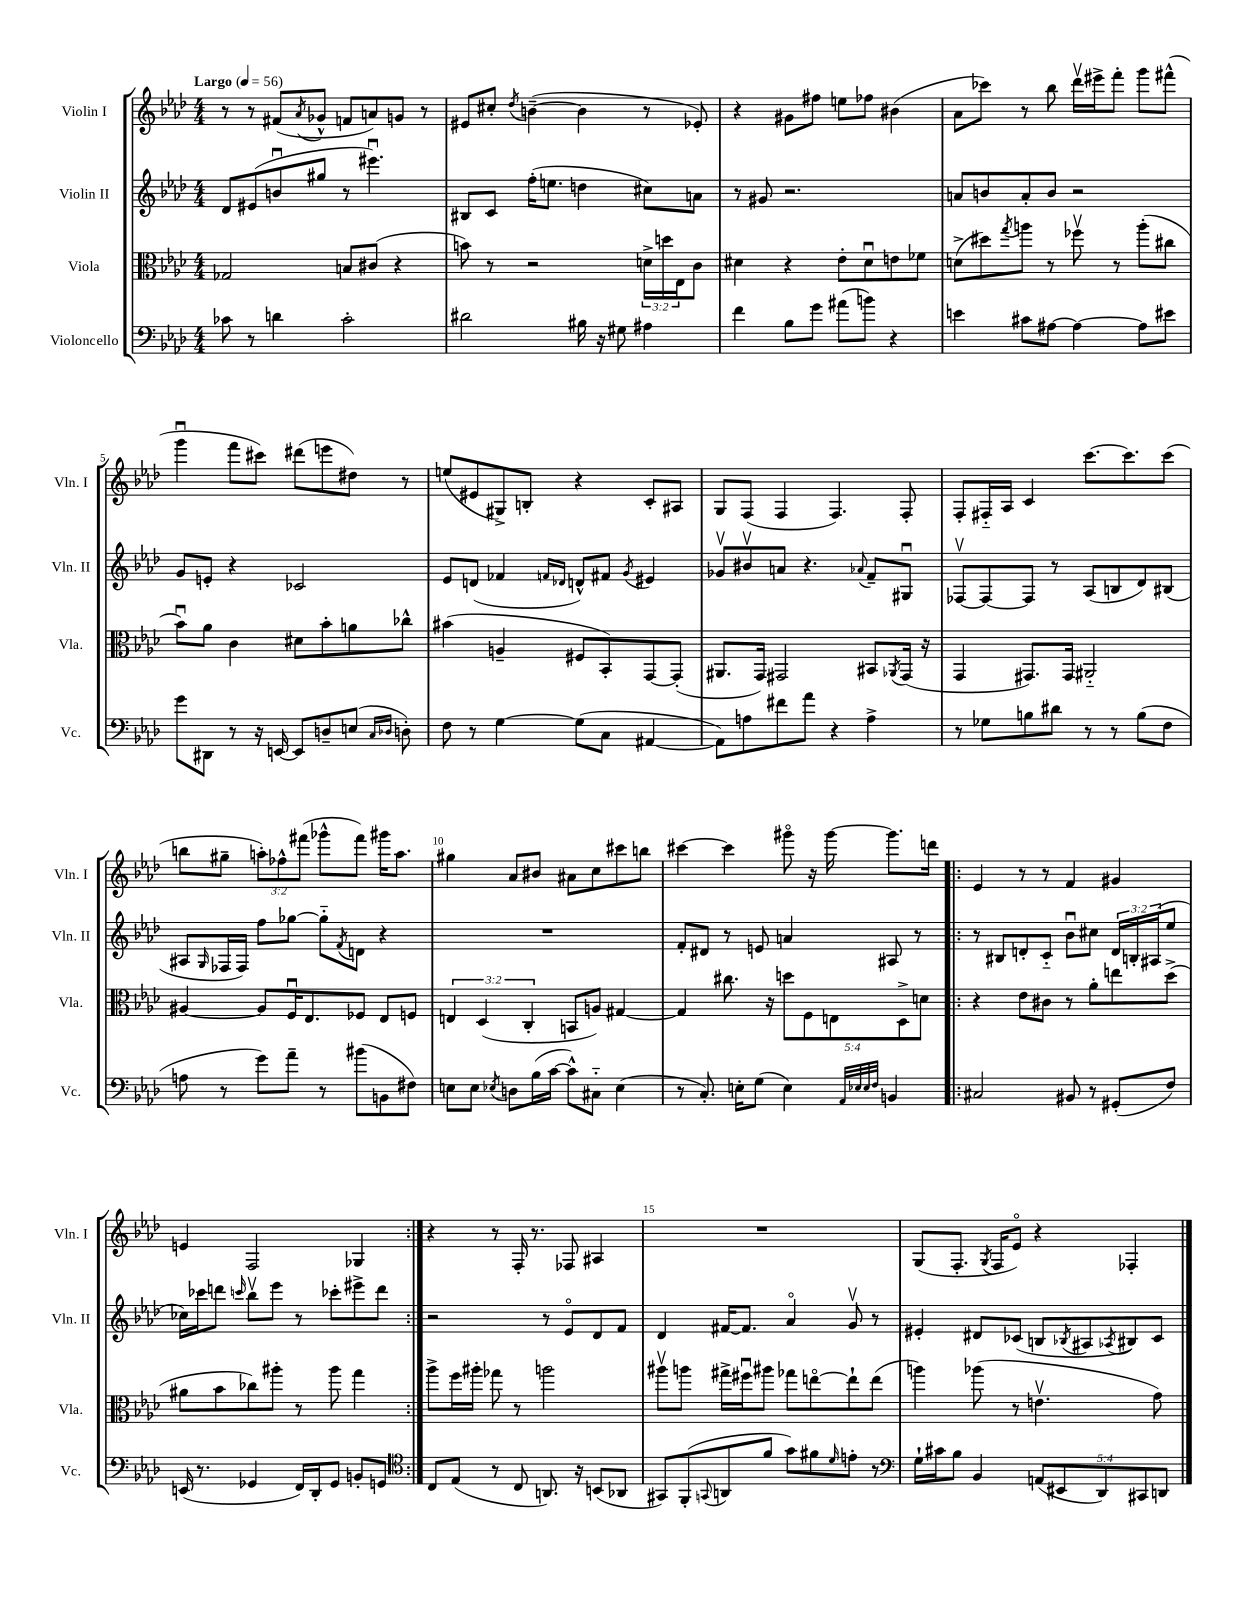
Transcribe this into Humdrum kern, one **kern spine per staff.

**kern	**kern	**kern	**kern
*staff4	*staff3	*staff2	*staff1
*clefF4	*clefC3	*clefG2	*clefG2
*k[b-e-a-d-]	*k[b-e-a-d-]	*k[b-e-a-d-]	*k[b-e-a-d-]
*M4/4	*M4/4	*M4/4	*M4/4
*MM56	*MM56	*MM56	*MM56
8c-	2G-	8d-	8r
8r	.	(8e#	8r
4d	.	8bu	(8f#
.	.	.	8qa-
.	.	8gg#	8g-^^
2c-'	8B	8r	8f
.	(8c#	4.eee#u)	8a)
.	4r	.	8g
.	.	.	8r
=	=	=	=
2d#	8b)	8B#	8e#
.	8r	8c	8cc#'
.	.	.	8qdd-
.	2r	(16ff'	([4b~
.	.	8.ee	.
16B#	.	4dd	4b]
16r	.	.	.
8G#	.	.	.
4A#	24d^	8cc#)	8r
.	24dd	.	.
.	24E-	.	.
.	8c	8a	8e-')
=	=	=	=
4f	4d#	8r	4r
.	.	8g#	.
8B-	4r	2.r	8g#
8g	.	.	8ff#
(8a#	8e-'	.	8ee
8b)	8d#u	.	8ff-
4r	8e	.	(4b#
.	8f-	.	.
=	=	=	=
4e	(8d^	8a	8a-
.	8dd#)	8b	8ccc-)
.	8qgg	.	.
8c#	8aa	8a'	8r
[8A#	8r	8b	8bb-
4A#_	8ff-v	2r	16ddd-v
.	.	.	16eee#^
.	8r	.	8fff'
8A#]	(8aa'	.	8ggg
8e#	8cc#	.	(8fff#^^
=	=	=	=
8g	8b-u)	8g	4gggu
8DD#	8a-	8e'	.
8r	4c	4r	8fff
16r	.	.	8ccc#)
[16EE	.	.	.
8EE]	8d#	2c-	(8ddd#
8D~	8b-'	.	8eee
(8E	8a	.	8dd#)
16qqC	.	.	.
16qqD-	.	.	.
8D')	8cc-^^	.	8r
=	=	=	=
8F	(4b#	8e-	(8ee
8r	.	(8d	8e#
[4G	4A~	4f-	8G#^)
.	.	.	8B'
.	.	16qqf	.
.	.	16qqd-	.
(8G]	8F#	8d^^)	4r
8C	8BB-')	8f#	.
.	.	8qg	.
[4AA#	[8GG	4e#	8c'
.	(8GG']	.	8A#
=	=	=	=
8AA#])	8.AA#	8g-v	8G
8A	.	8b#v	(8F
.	16GG)	.	.
8f#	2GG#	8a	4F
8a-	.	4.r	.
4r	.	.	4.F)
.	.	8qqa-	.
4A^	8BB#	8f~	.
.	8qAA-	.	.
.	(16GG#	8G#u	8F'
.	16r	.	.
=	=	=	=
8r	4GG	[8F-v	8F'
8G-	.	8F-_	16F#'~
.	.	.	16A-
8B	8.GG#)	8F-]	4c
8d#	.	8r	.
.	16GG#	.	.
8r	2AA#'~	(8A-	[8.ccc
8r	.	8B	.
.	.	.	8.ccc]
(8B	.	8d-)	.
8F	.	(8B#	(8ccc
=	=	=	=
8A	[4A#	8A#	8bb
.	.	16qqG	.
8r	.	16F-	8gg#~
.	.	16F-)	.
8g)	8A#]	8ff	12aa')
.	.	.	12ff-^^
8a-~	16Fu	[8gg-	.
.	.	.	(12fff#
.	8.E-	.	.
8r	.	8gg-'~]	8ggg-^^
.	.	8qf	.
(8b#	8F-	8d	8fff#)
8BB	8E-	4r	16ggg#
.	.	.	8.aa
8F#)	8F	.	.
=	=	=	=
8E	6E	1r	4gg#
8E	.	.	.
.	(6D-	.	.
8qE-	.	.	.
8D	.	.	8a-
.	6C'	.	.
(16B-	.	.	8b#
[16c	.	.	.
8c^^])	8BB	.	8a#
8C#'~	8A)	.	8cc
(4E-	[4G#	.	8ccc#
.	.	.	8bb
=	=	=	=
8r	4G#]	8f'	[4ccc#
8.C')	.	8d#	.
.	8.cc#	8r	4ccc#]
16E'	.	.	.
(8G	.	8e	.
.	16r	.	.
4E)	10dd	4a	8ggg#o
.	10F	.	.
.	.	.	16r
.	.	.	[16ggg#
.	10E	.	.
32qqAA-	.	.	.
32qqE-	.	.	.
32qqE-	.	.	.
32qqF	.	.	.
4BB	.	8A#	8.ggg#]
.	10D-^	.	.
.	.	8r	.
.	10d	.	.
.	.	.	16ddd
=!|:	=!|:	=!|:	=!|:
2C#	4r	8r	4e-
.	.	8B#	.
.	8e-	8d'	8r
.	8c#	8c'~	8r
8BB#	8r	8b-u	4f
8r	8a-'	8cc#	.
(8GG#'	8ee	24d	4g#
.	.	24B'	.
.	.	(24A#	.
8F)	(8dd-^	8ee-	.
=	=	=	=
(16EE	8a#	16cc-)	4e
8.r	.	16ccc-	.
.	8b-	8ddd	.
.	.	16qqccc	.
4GG-	8cc-)	8bb-v	2F
.	8aa#'	8eee-	.
16FF)	8r	8r	.
16DD-'	.	.	.
8GG-	8aa#	8ccc-'	.
8BB'	4gg	8eee#^	4G-
8GG	.	8ddd	.
=:|!	=:|!	=:|!	=:|!
*clefC4	*	*	*
8C	8aa-^	2r	4r
(8E-	16ff	.	.
.	16aa#'	.	.
8r	8gg-	.	8r
8C	8r	.	16F'
.	.	.	8.r
8.AA)	2aa	8r	.
.	.	8e-o	8F-
16r	.	.	.
(8BB	.	8d-	4A#
8AA-	.	8f	.
=	=	=	=
8GG#)	8aa#v	4d-	1r
(8FF'	8aa	.	.
8qqGG	.	.	.
8AA	16gg#^	[16f#	.
.	16ff#u	8.f#]	.
8f	8aa#	.	.
8g)	8gg-	4a-o	.
8f#	[8eeo	.	.
16qqd-	.	.	.
8e'	8ee`]	8gv	.
8r	(8ee	8r	.
=	=	=	=
*clefF4	*	*	*
16G`	4aa)	4e#'	(8G
16c#	.	.	.
8B-	.	.	8.F'
4BB-	(8aa-	8d#	.
.	.	.	8qG
.	.	.	16F
.	8r	(8c-	8e-o)
(10AA	4.ev	8B	4r
10EE#	.	.	.
.	.	8qB-	.
.	.	8A#	.
10DD-)	.	.	.
.	.	8qA-	.
.	.	8B#)	4F-'
10CC#	.	.	.
.	8g)	8c-	.
10DD	.	.	.
==	==	==	==
*-	*-	*-	*-
